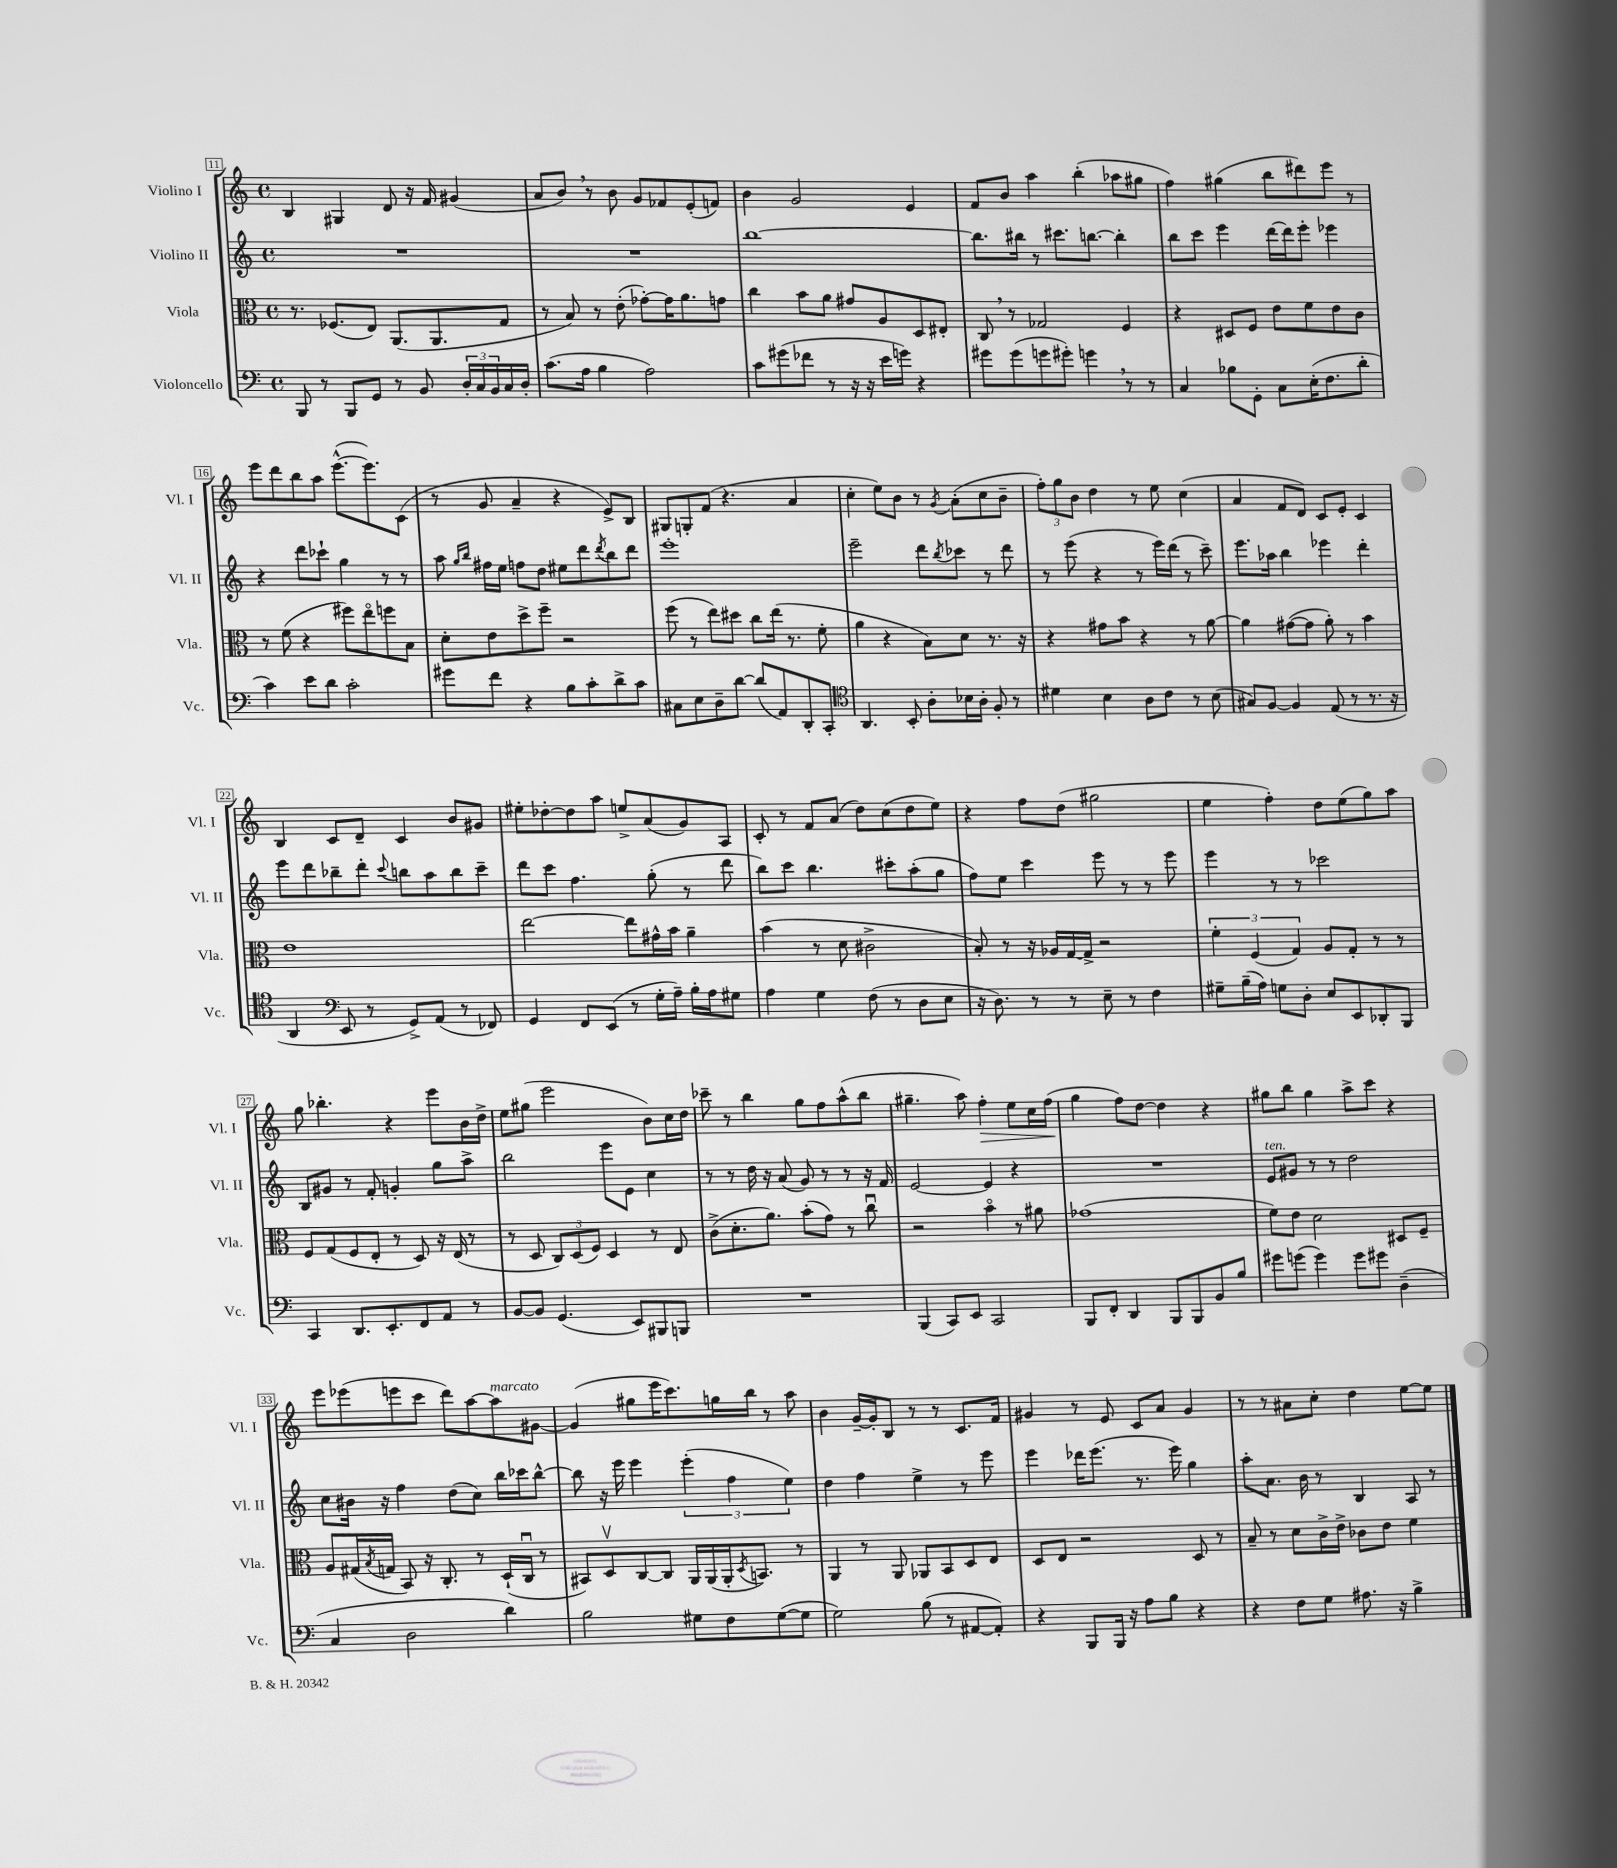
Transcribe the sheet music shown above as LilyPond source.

<<
\new StaffGroup <<
\new Staff = "s0" \with { instrumentName = "Violino I" shortInstrumentName = "Vl. I" } {
    \clef treble \key c \major \defaultTimeSignature \time 4/4
    b4 gis4 d'8 r16 f'16 gis'4( |
    a'8 b'8) \breathe r8 b'8 g'8 fes'8 e'8-.( f'8) |
    b'4 g'2 e'4 |
    f'8 b'8 a''4 b''4-.( aes''8 gis''8 |
    f''4) gis''4( b''8 dis'''8) e'''8 r8 |
    e'''8 d'''8 b''8 a''8 e'''8.~-^( e'''8.) c'8( |
    r8 g'8 a'4-- r4 e'8->) b8 |
    gis8 g8-. f'8( r4. a'4 |
    c''4-. e''8) b'8 r8 \acciaccatura { g'8 } a'8-.( c''8 b'8-- |
    \tuplet 3/2 { f''8-.) g''8 b'8 } d''4 r8 e''8 c''4( |
    a'4 f'8 d'8) c'8 e'8-. c'4 |
    b4 c'8 d'8-- c'4 b'8 gis'8 |
    eis''8-. des''8~-. des''8 a''8 e''8-> a'8( g'8) a8 |
    c'8-. r8 f'8 a'8( d''8) c''8( d''8 e''8) |
    r4 f''8 d''8( gis''2 |
    e''4 f''4-.) d''8 e''8( g''8) a''8 |
    g''8 bes''4.-. r4 e'''8 b'16 d''16-> |
    e''8 gis''8( e'''2 b'8) c''16 d''16 |
    ces'''8-- r8 b''4 g''8 f''8 a''8-^( b''8 |
    gis''4.-- a''8) f''4-.\> e''8 c''16 f''16( |
    g''4\! f''8) d''8~ d''4 r4 |
    gis''8 b''8 gis''4 a''8-> c'''8 r4 |
    e'''8 ees'''8( e'''8 c'''8 d'''8) a''8~ a''8^\markup { \italic "marcato" } gis'8~ |
    gis'4( gis''8 e'''16 c'''8.) g''16 b''16 r8 a''8 |
    b'4 g'16~-- g'16-. b8 r8 r8 c'8. f'16 |
    gis'4 r8 e'8 c'8 a'8 gis'4 |
    r8 r8 ais'8 c''8-. d''4 e''8~ e''8 \bar "|." |
}
\new Staff = "s1" \with { instrumentName = "Violino II" shortInstrumentName = "Vl. II" } {
    \clef treble \key c \major \defaultTimeSignature \time 4/4
    R1 |
    R1 |
    b''1~ |
    b''8. bis''16 r8 cis'''8. b''8.~ b''4-. |
    b''8 c'''8 e'''4 d'''16~ d'''16 e'''8-. ees'''4 |
    r4 d'''8 ces'''8-! g''4 r8 r8 |
    a''8 \grace { g''16 b''16 } fis''16 e''16 f''8 d''8 eis''8 d'''8 \acciaccatura { d'''8 } b''8 d'''8 |
    e'''1-. |
    e'''2-- d'''8 \acciaccatura { b''8 } ces'''8 r8 d'''8 |
    r8 e'''8( r4 r8 e'''16) d'''16( r8 c'''8--) |
    e'''8. aes''16 b''4 ees'''4 d'''4-. |
    e'''8 d'''8 bes''8-- d'''8-. \appoggiatura { c'''8 } b''8 a''8 b''8 c'''8-- |
    d'''8 c'''8 f''4. g''8-.( r8 d'''8 |
    b''8) c'''8 b''4. cis'''8-. a''8-.( g''8 |
    f''8) e''8 c'''4 e'''8 r8 r8 e'''8 |
    e'''4 r8 r8 ces'''2 |
    b8 gis'8 r8 f'8-. g'4-. g''8 a''8-> |
    b''2 e'''8 e'8 c''4 |
    r8 r8 d''16 r16 a'8( g'8) r8 r8 r16 f'16 |
    e'2~ e'4 r4 |
    R1 |
    e'8^\markup { \italic "ten." } gis'8 r8 r8 d''2 |
    c''8 bis'16 r16 f''4 d''8( c''8) b''16 ces'''16 b''8~-^ |
    b''8 r16 e'''16 e'''4 \tuplet 3/2 { e'''4-.( f''4 e''4) } |
    d''4 f''4 e''4-> r8 e'''8 |
    e'''4 des'''16 e'''8.( r8. e'''16) g''4 |
    a''8-. a'8. b'16 r8 b4 a8 r8 \bar "|." |
}
\new Staff = "s2" \with { instrumentName = "Viola" shortInstrumentName = "Vla." } {
    \clef alto \key c \major \defaultTimeSignature \time 4/4
    r8. fes8.( e8) a,8.( a,8. g8 |
    r8 b8) r8 e'8-.( ges'8~-.) ges'16 a'8. g'8 |
    c''4 b'8 a'8 gis'8 a8 d8 eis8-. |
    c8 \breathe r8 ges2 f4 |
    r4 dis8 f8 e'8 f'8 e'8 c'8 |
    r8 f'8( r4 fis''8) e''8\flageolet f''8 b8 |
    d'8-. e'8 d''8-> f''8-- r2 |
    f''8( r8 e''8) dis''8 c''8 e''16( r8. f'8-. |
    a'4 r4 b8) d'8 r8. r16 |
    r4 gis'8 b'8 r4 r8 a'8~ |
    a'4 gis'8~( gis'8 a'8-.) r8 b'4 |
    e'1 |
    e''2~ e''8 gis'16-^ b'16 a'4-- |
    b'4( r8 d'8 cis'2-> |
    b8-.) r8 r16 aes16 g16~ g16-> r2 |
    \tuplet 3/2 { f'4-. f4( g4) } a8 g8-. r8 r8 |
    f8 g8( f8 e8-. r8 d8) r16 e16( r8 |
    r8 d8 \tuplet 3/2 { c8) d8( f8) } d4 r8 e8 |
    c'8->( d'8.-. a'8.) b'8-.( g'8) r8 c''8\downbow |
    r2 b'4\flageolet r8 ais'8 |
    ges'1( |
    f'8) e'8 d'2 dis8 f8-- |
    a8 gis16( \acciaccatura { b8 } g16 b,8) r16 c8.-. r8 d16-!( c16\downbow r8 |
    bis,8) d8\upbow c8~ c8 a,16 a,16( a,16-. \acciaccatura { d8 } b,8.) r8 |
    a,4 r8 a,8 aes,8 b,8 d8 e8 |
    d8 e8 r2 d8 r8 |
    b8-- r8 d'8 c'16-> e'16-> ces'8 e'8 f'4 \bar "|." |
}
\new Staff = "s3" \with { instrumentName = "Violoncello" shortInstrumentName = "Vc." } {
    \clef bass \key c \major \defaultTimeSignature \time 4/4
    b,,8 r8 b,,8 g,8 r8 b,8 \tuplet 3/2 { d16-. c16 b,16 } c16 d16-. |
    c'8.( a16 b4 a2) |
    c'8 gis'8( fes'8 r8 r16 r16 e'16 g'16) r4 |
    gis'8 gis'8( g'8 gis'8-.) g'4 \breathe r8 r8 |
    c4 bes8 g,8-. c8 e16-.( f8. d'8-. |
    c'4) e'8 d'8 c'2-. |
    gis'8 f'8 r4 b8 c'8-. d'8-> c'8 |
    cis8 e8 d8-- d'8~ d'8( a,8) d,8-. c,8-. |
    \clef tenor a,4. b,8-. a8-. bes16 a16-. f8-. r8 |
    dis'4 b4 a8 c'8 r8 b8( |
    gis8) f8~ f4 e8( r8 r8. r16 |
    a,4 \clef bass e,8 r8 g,8->) a,8( r8 fes,8) |
    g,4 f,8 e,8( r8 g16-. a16--) b16-. a16 gis8 |
    a4 g4 f8( r8 d8 e8 |
    r16 d8.) r8 r8 e8-- r8 f4 |
    gis8-- b16--( a16) g8 d8-. e8 e,8 des,8-. b,,8 |
    c,4 d,8. e,8.-. f,8 a,8 r8 |
    b,8~ b,8 g,4.( e,8) bis,,8 b,,8 |
    R1 |
    b,,4( c,8) e,8 c,2 |
    b,,8 f,8-. d,4 b,,8 b,,8 b,8 b8 |
    gis'8 g'8( g'4) g'8 gis'8 d4--( |
    c4 d2 d'4) |
    b2 gis8 f8 gis8~( gis8 |
    g2) b8( r8 ais,8~ ais,8-.) |
    r4 b,,8 b,,16 r16 a8 b8 r4 |
    r4 f8 g8 ais8. r16 b4-> \bar "|." |
}
>>
>>
\layout { \context { \Score currentBarNumber = #11 \override BarNumber.stencil = #(make-stencil-boxer 0.1 0.3 ly:text-interface::print) } }
